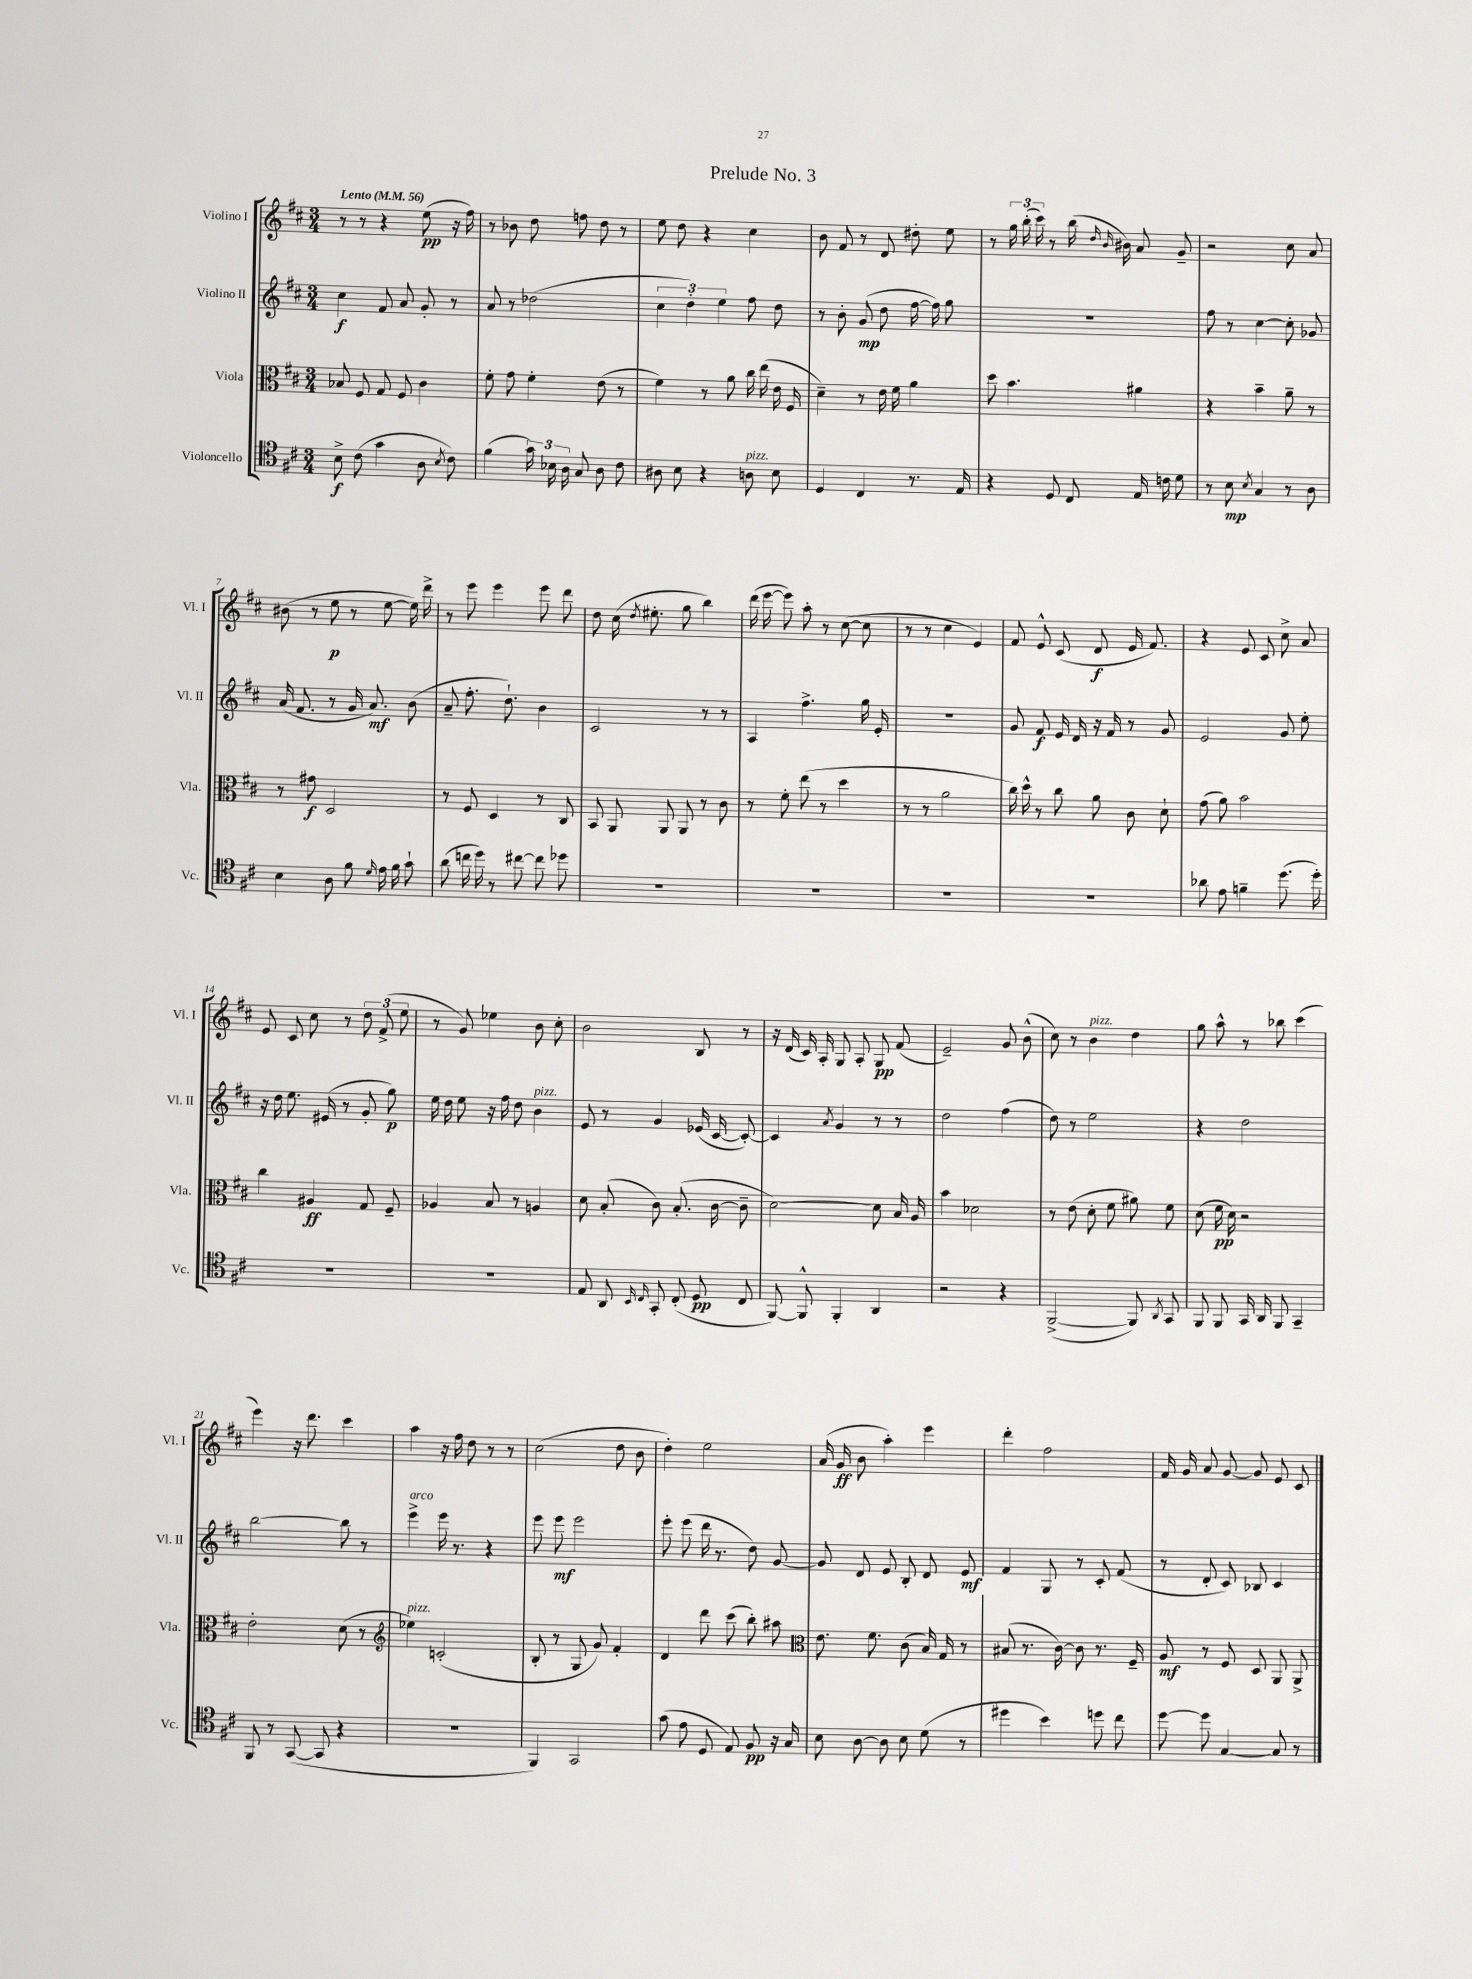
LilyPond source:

\header { title = "Prelude No. 3" }
<<
\new StaffGroup <<
\new Staff = "s0" \with { instrumentName = "Violino I" shortInstrumentName = "Vl. I" } {
    \clef treble \key d \major \numericTimeSignature \time 3/4 \tempo "Lento" 4 = 56
    \autoBeamOff r8 r8 r4 e''8\pp( r16 fis''16) |
    r8 bes'8 d''8 f''8 d''8 r8 |
    e''8 d''8 r4 cis''4 |
    b'8 fis'8 r8 d'8 dis''8-. e''8 |
    r8 \tuplet 3/2 { g''16 b''16-.( cis'''16) } r8 b''16( \grace { d''16 b'16 } bis'16) a'8 g'8-- |
    r2 cis''8 a'8 |
    bis'8( r8 e''8\p r8 e''8~ e''16) d'''16-> |
    r8 e'''8 e'''4 e'''8 d'''8 |
    d''8 cis''16( \acciaccatura { d''8 } eis''8.-. g''8 b''4) |
    d'''16( e'''16~ e'''8) a''8-. r8 cis''8~( cis''8 |
    r8 r8 cis''4 e'4) |
    fis'8 e'8-^ cis'8( d'8\f e'16 fis'8.) |
    r4 e'8 cis'8 cis''8-> a'8 |
    e'8 cis'8 cis''8 r8 \tuplet 3/2 { d''8 fis'8->( e''8 } |
    r8 g'8) ees''4 b'8 cis''8-. |
    b'2 b8 r8 |
    r16 d'16( cis'16) a16-. g8 a8-. g8\pp fis'8( |
    e'2--) g'8 b'8-^( |
    cis''8) r8 b'4^\markup { \italic "pizz." } d''4 |
    g''8 a''8-^ r8 bes''8 cis'''4( |
    e'''4) r16 d'''8. cis'''4 |
    a''4 r16 fis''16 d''8 r8 r8 |
    cis''2( d''8 b'8 |
    d''4-.) e''2 |
    a'16( g'16\ff b'8 a''4-.) e'''4 |
    d'''4-. fis''2 |
    fis'16 g'16 a'8 g'8~ g'8 e'8 cis'8 \bar "|." |
}
\new Staff = "s1" \with { instrumentName = "Violino II" shortInstrumentName = "Vl. II" } {
    \clef treble \key d \major \numericTimeSignature \time 3/4
    \autoBeamOff cis''4\f fis'8 a'8 g'8-. r8 |
    a'8 r8 des''2( |
    \tuplet 3/2 { cis''4 d''4-.) e''4 } fis''8 d''8 |
    r8 b'8-. g'8\mp( d''8 fis''16~ fis''16) g''8 |
    R2. |
    fis''8 r8 cis''4~ cis''8-. ges'8 |
    a'16( fis'8. r8 g'16 a'8.\mf) b'8( |
    a'8-- fis''8.-. d''8.-!) b'4 |
    cis'2 r8 r8 |
    a4 fis''4.-> g''16 e'16-. |
    R2. |
    g'8 fis'8\f e'16 d'16 r16 fis'16 r8 g'8 |
    e'2 g'8 e''8-. |
    r16 d''16 e''8. eis'16( r8 g'8-. g''8\p) |
    e''16 d''16 e''8 r16 fis''16 d''8 b'4^\markup { \italic "pizz." } |
    e'8 r8 g'4 ees'16( cis'16~ cis'8~-.) |
    cis'4 \acciaccatura { a'8 } g'4 r8 r8 |
    d''2 fis''4( |
    d''8) r8 e''2 |
    r4 d''2 |
    b''2~ b''8 r8 |
    e'''4->^\markup { \italic "arco" } e'''16 r8. r4 |
    e'''8 e'''8\mf e'''2 |
    e'''8-. e'''8( d'''16 r8. d''8) g'8~ |
    g'8 d'8 e'8 b8-. d'8 e'8\mf |
    fis'4 g8 r8 cis'8-. fis'8( |
    r8 d'8-. cis'8) bes8 cis'4 \bar "|." |
}
\new Staff = "s2" \with { instrumentName = "Viola" shortInstrumentName = "Vla." } {
    \clef alto \key d \major \numericTimeSignature \time 3/4
    \autoBeamOff bes8 fis8 g8 fis8 cis'4 |
    fis'8-. g'8 fis'4-. e'8( r8 |
    fis'4) r8 a'8 cis''16 e''16( e'16 fis16 |
    d'4--) r8 e'16 fis'16 a'4 |
    d''8 b'4. ais'4 |
    r4 b'4-- a'8-- r8 |
    r8 gis'8\f d2 |
    r8 fis8 d4 r8 cis8 |
    b,8 a,8 a,8 a,8 r8 cis'8 |
    r8 fis'8-. e''8( r8 d''4 |
    r8 r8 a'2 |
    cis''16) d''16-^ r8 cis''8 a'8 cis'8 d'8-! |
    g'8( a'8) b'2 |
    cis''4 ais4\ff g8 fis8-- |
    aes4 b8 r8 a4 |
    d'8 b8-.( cis'8) b8.-.( cis'16~ cis'8-- |
    d'2~) d'8 b16 a16 |
    b'4 des'2 |
    r8 e'8( d'8-. fis'8 ais'8) fis'8 |
    d'8( fis'16\pp d'16) r2 |
    e'2-. d'8( r8 |
    \clef treble ees''4^\markup { \italic "pizz." }) c'2-.( |
    b8-. r8 g8 g'8) fis'4-. |
    d'4 d'''8 cis'''8( b''8-.) ais''8 |
    \clef alto e'8. fis'8. cis'8( b16) g16 r8 |
    bis8( r8. cis'16~) cis'8 r8. fis16-- |
    a8\mf r8 fis8 d8 a,8 a,8-> \bar "|." |
}
\new Staff = "s3" \with { instrumentName = "Violoncello" shortInstrumentName = "Vc." } {
    \clef tenor \key d \major \numericTimeSignature \time 3/4
    \autoBeamOff b8->\f cis'8( g'4 a8 \acciaccatura { b8 } cis'8) |
    fis'4( \tuplet 3/2 { g'16) bes16 a16 } g8 a8 cis'8 |
    ais8 b8 r4 a8^\markup { \italic "pizz." } b8 |
    d4 cis4 r8. e16 |
    r4 d8 cis8 e16 c'16 d'8 |
    r8 b8\mp \acciaccatura { b8 } g4 r8 a8 |
    b4 a8 fis'8 \grace { d'16 } e'16 fis'16 g'8-! |
    a'8( c''16 d''16) r8 cis''8~ cis''8 des''8 |
    R2. |
    R2. |
    R2. |
    R2. |
    aes'8 e'8 f'4-- d''8.( d''16-.) |
    R2. |
    R2. |
    e8 a,8 \grace { b,16 cis16 } g,8-. cis8-.( d8\pp cis8 |
    fis,8~) fis,8-^ fis,4-. a,4 |
    r2 r4 |
    fis,2~->( fis,8) \acciaccatura { a,8 } g,8 |
    fis,8 fis,8 g,16 a,16 fis,8 g,4-- |
    fis,8 r8 g,8~( g,8 r4 |
    R2. |
    fis,4) g,2 |
    g'8( e'8 d8 e8) fis8\pp r16 g16 |
    b8 a8~ a8 b8 d'8( r8 |
    dis''4 b'4) d''8 cis''8 |
    d''8~ d''8 g4~ g8 r8 \bar "|." |
}
>>
>>
